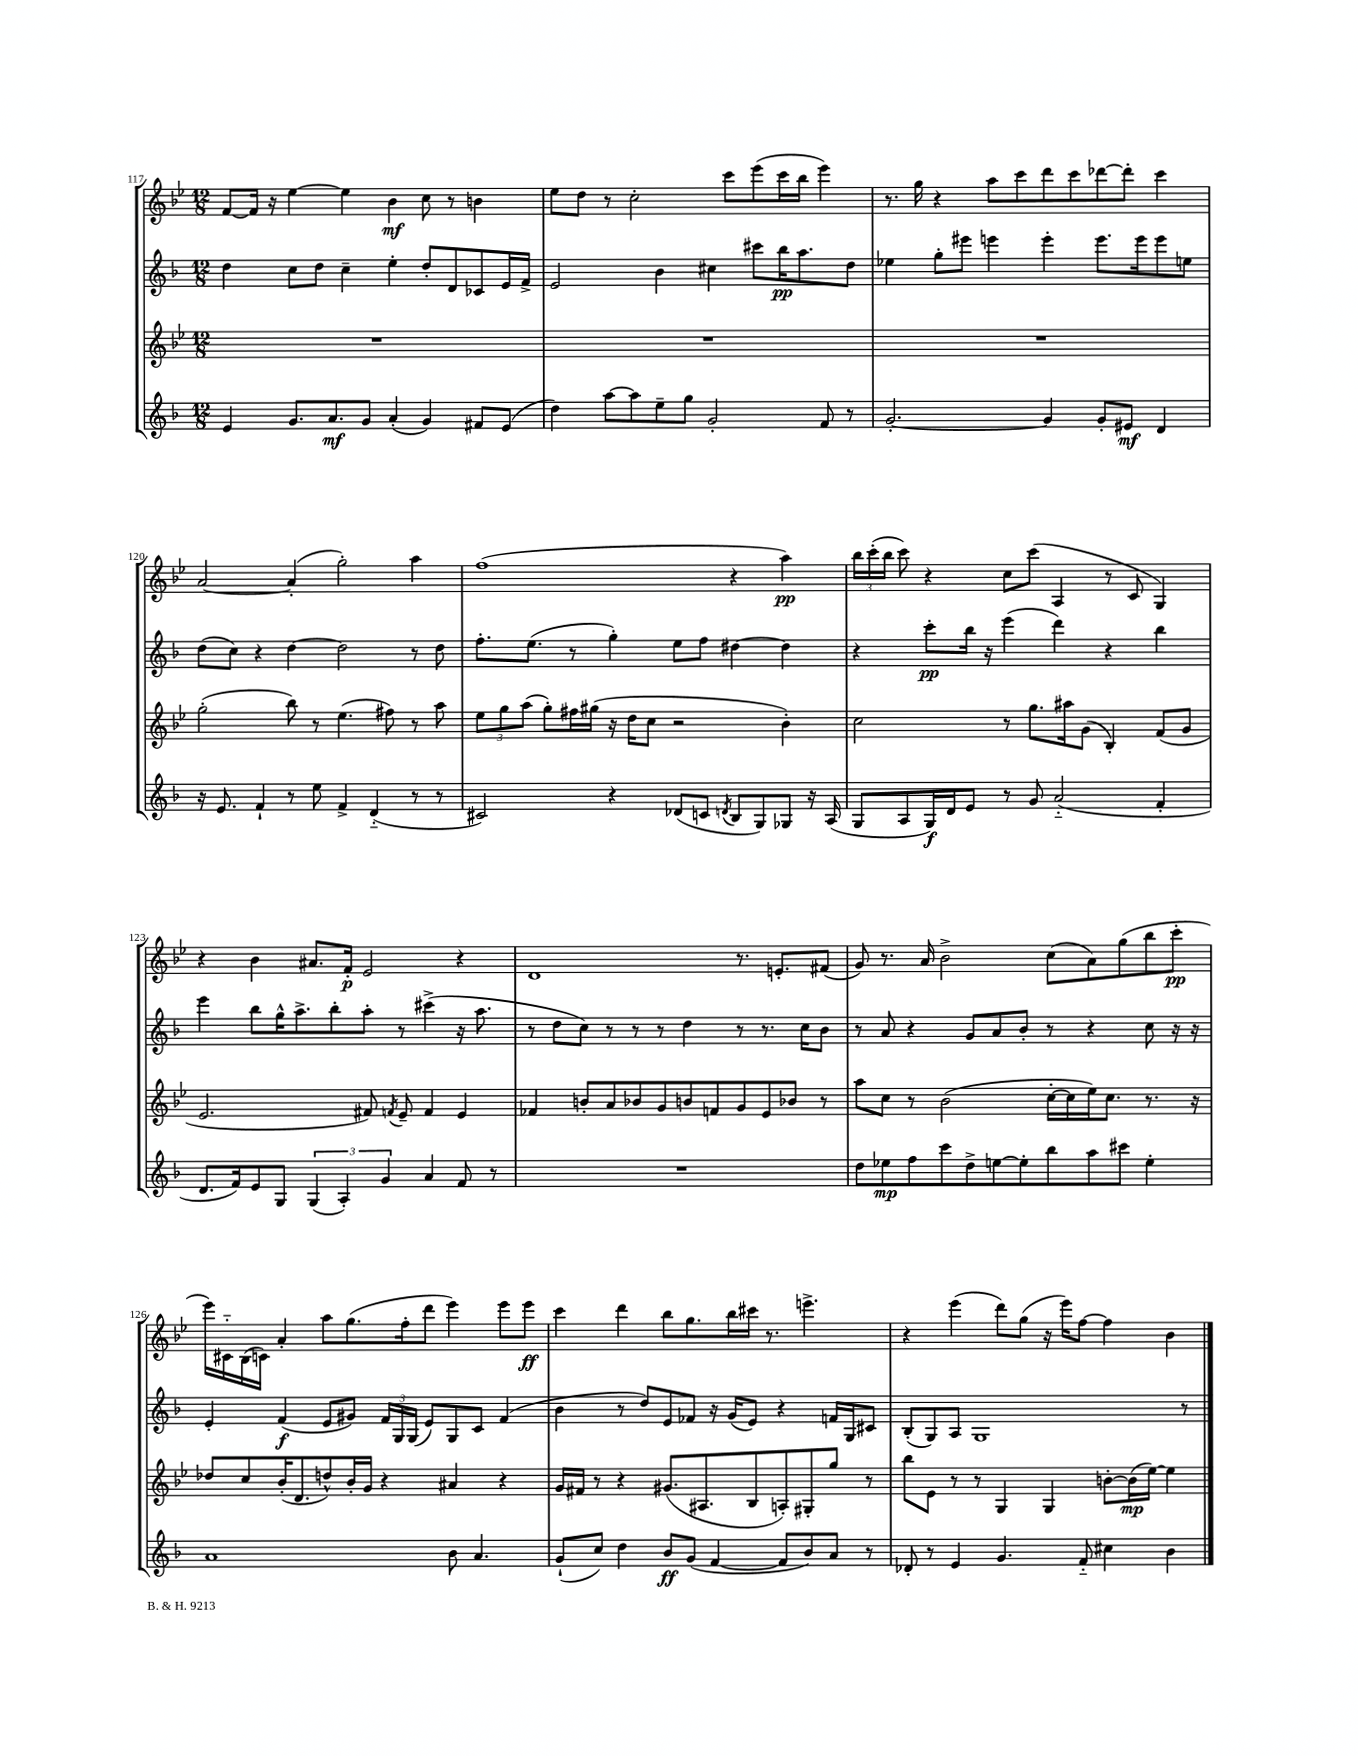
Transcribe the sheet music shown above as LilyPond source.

<<
\new StaffGroup <<
\new Staff = "s0" {
    \clef treble \key bes \major \numericTimeSignature \time 12/8
    \autoBeamOff f'8[~ f'16] r16 ees''4~ ees''4 bes'4\mf c''8 r8 b'4 |
    ees''8[ d''8] r8 c''2-. c'''8[ ees'''8( c'''16 bes''16] ees'''4) |
    r8. g''16 r4 a''8[ c'''8 d'''8 c'''8 des'''8~ des'''8]-. c'''4 |
    a'2~ a'4-.( g''2-.) a''4 |
    f''1( r4 a''4\pp) |
    \tuplet 3/2 { bes''16[ c'''16-.( bes''16] } c'''8) r4 c''8[ c'''8]( a4 r8 c'8 g4) |
    r4 bes'4 ais'8.[ f'16]-.\p ees'2 r4 |
    d'1 r8. e'8.[-. fis'8]( |
    g'8) r8. a'16 bes'2-> c''8[( a'8) g''8( bes''8 c'''8]-.\pp |
    ees'''16[) cis'16-_ bes16( c'16]) a'4-. a''8[ g''8.( f''16-. d'''8] ees'''4) ees'''8[ ees'''8]\ff |
    c'''4 d'''4 bes''8[ g''8. bes''16 cis'''16] r8. e'''4.-> |
    r4 ees'''4( d'''8[) g''8]( r16 ees'''16[) f''8]~ f''4 bes'4 \bar "|." |
}
\new Staff = "s1" {
    \clef treble \key f \major \numericTimeSignature \time 12/8
    \autoBeamOff d''4 c''8[ d''8] c''4-- e''4-. d''8[-. d'8 ces'8 e'16 f'16]-> |
    e'2 bes'4 cis''4 cis'''8[ bes''16\pp a''8. d''8] |
    ees''4 g''8[-. eis'''8] e'''4 e'''4-. e'''8.[ e'''16 e'''8 e''8] |
    d''8[( c''8]) r4 d''4~ d''2 r8 d''8 |
    f''8.[-. e''8.]( r8 g''4-.) e''8[ f''8] dis''4~ dis''4 |
    r4 c'''8[-.\pp bes''16] r16 e'''4( d'''4) r4 bes''4 |
    e'''4 bes''8[ g''16-^ a''8.-> bes''8-. a''8]-. r8 cis'''4->( r16 a''8. |
    r8 d''8[ c''8]) r8 r8 r8 d''4 r8 r8. c''16[ bes'8] |
    r8 a'8 r4 g'8[ a'8 bes'8]-. r8 r4 c''8 r16 r16 |
    e'4-. f'4\f( e'8[ gis'8]) \tuplet 3/2 { f'16[ g16 g16]( } e'8[) g8 c'8] f'4( |
    bes'4 r8 d''8[) e'8 fes'8] r16 g'16[( e'8]) r4 f'16[ g16 cis'8] |
    bes8[-.( g8) a8] g1 r8 \bar "|." |
}
\new Staff = "s2" {
    \clef treble \key bes \major \numericTimeSignature \time 12/8
    \autoBeamOff R1. |
    R1. |
    R1. |
    g''2-.( bes''8) r8 ees''4.( fis''8) r8 a''8 |
    \tuplet 3/2 { ees''8[ g''8 a''8]( } g''8[-.) fis''16 gis''16]( r16 d''16[ c''8] r2 bes'4-.) |
    c''2 r8 g''8.[ ais''16 g'8]( bes4-.) f'8[( g'8] |
    ees'2. fis'8) \acciaccatura { f'8 } ees'8-- f'4 ees'4 |
    fes'4 b'8[-. a'8 bes'8 g'8 b'8 f'8 g'8 ees'8 bes'8] r8 |
    a''8[ c''8] r8 bes'2( c''16[~-. c''16 ees''16) c''8.] r8. r16 |
    des''8[ c''8 bes'16-.( d'8. d''8-^) bes'16-. g'16] r4 ais'4 r4 |
    g'16[ fis'16] r8 r4 gis'8.[( ais8. bes8 a8-.) gis8-. g''8] r8 |
    bes''8[ ees'8] r8 r8 g4 g4 b'8[~-. b'16\mp( ees''16]~) ees''4 \bar "|." |
}
\new Staff = "s3" {
    \clef treble \key f \major \numericTimeSignature \time 12/8
    \autoBeamOff e'4 g'8.[ a'8.\mf g'8] a'4-.( g'4) fis'8[ e'8]( |
    d''4) a''8[~ a''8 e''8-- g''8] g'2-. f'8 r8 |
    g'2.~-. g'4 g'8[-. eis'8]\mf d'4 |
    r16 e'8. f'4-! r8 e''8 f'4-> d'4-_( r8 r8 |
    cis'2) r4 des'8[( c'8] \acciaccatura { d'8 } bes8[ g8) ges8] r16 a16( |
    g8[ a8 g16\f) d'16 e'8] r8 g'8 a'2-_( f'4-. |
    d'8.[ f'16) e'8 g8] \tuplet 3/2 { g4( a4-.) g'4 } a'4 f'8 r8 |
    R1. |
    d''8[ ees''8\mp f''8 c'''8 d''8-> e''8~ e''8-. bes''8 a''8 cis'''8] e''4-. |
    a'1 bes'8 a'4. |
    g'8[-!( c''8]) d''4 bes'8[\ff g'8]( f'4~ f'8[ bes'8) a'8] r8 |
    des'8-. r8 e'4 g'4. f'8-_ cis''4 bes'4 \bar "|." |
}
>>
>>
\layout { \context { \Score currentBarNumber = #117 } }
